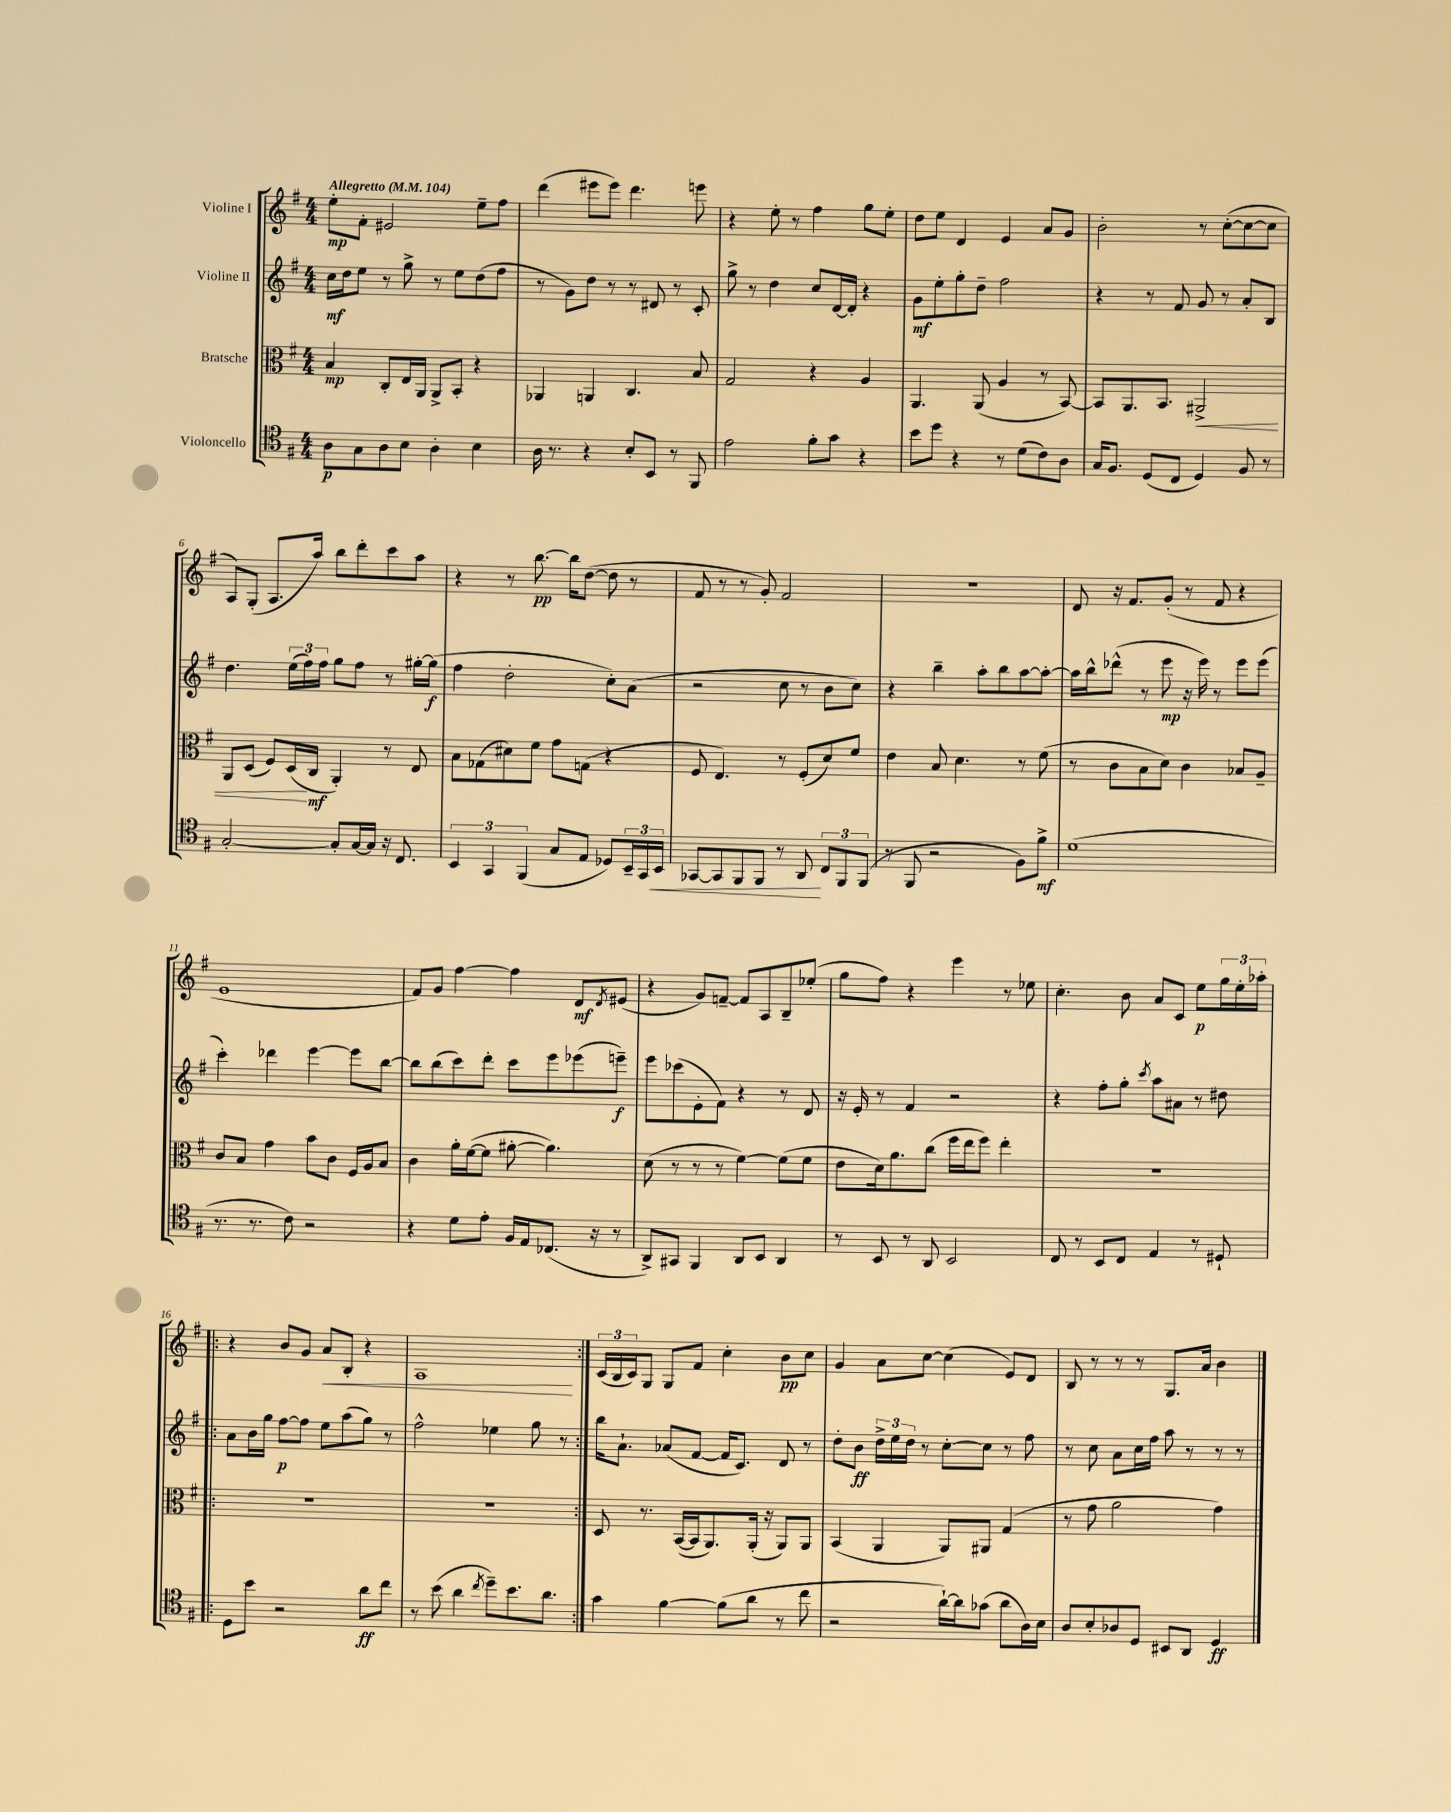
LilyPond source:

<<
\new StaffGroup <<
\new Staff = "s0" \with { instrumentName = "Violine I" } {
    \clef treble \key g \major \numericTimeSignature \time 4/4 \tempo "Allegretto" 4 = 104
    e''8-.\mp fis'8-. eis'2 e''8-- fis''8 |
    d'''4( eis'''8 eis'''8) d'''4. e'''8 |
    r4 e''8-. r8 fis''4 g''8 e''8-. |
    d''8 e''8 d'4 e'4 a'8 g'8 |
    b'2-. r8 c''8~-.( c''8~ c''8 |
    a8) g8-.( a8. a''16) b''8 d'''8-. c'''8 a''8 |
    r4 r8 b''8.~\pp b''16 d''8~( d''8 r8 |
    fis'8 r8 r8 g'8-.) fis'2 |
    r1 |
    d'8 r16 fis'8. g'8-.( r8 fis'8 r4 |
    e'1 |
    fis'8) g'8 fis''4~ fis''4 d'8\mf \acciaccatura { d'8 } eis'8( |
    r4 g'8) f'8~-- f'8 a8 b8-- ees''8-.( |
    g''8 fis''8) r4 e'''4 r8 ees''8 |
    c''4.-. b'8 a'8 c'8 e''8\p \tuplet 3/2 { g''16 e''16-. aes''16-. } |
    \repeat volta 2 { r4 b'8 g'8 a'8\< b8-. r4 |
    a1\! | }
    \tuplet 3/2 { c'16( b16 c'16) } g8 g8 fis'8 c''4-. b'8\pp c''8 |
    g'4 a'8 c''8~ c''4( e'8) d'8 |
    b8 r8 r8 r8 g8. a'16 b'4 \bar "|." |
}
\new Staff = "s1" \with { instrumentName = "Violine II" } {
    \clef treble \key g \major \numericTimeSignature \time 4/4
    c''16\mf d''16 e''8 r8 g''8-> r8 e''8 d''8( fis''8 |
    r8 g'8) d''8 r8 r8 dis'8 r8 c'8-. |
    g''8-> r8 d''4 c''8 d'16~ d'16-. r4 |
    g'8\mf e''8-. g''8-. d''8-- fis''2 |
    r4 r8 fis'8 g'8 r8 a'8-. b8 |
    d''4. \tuplet 3/2 { e''16( fis''16) fis''16 } g''8 fis''8 r8 gis''16~-. gis''16\f( |
    fis''4 d''2-. c''8-.) a'8( |
    r2 c''8 r8 b'8 c''8) |
    r4 b''4-- a''8-. b''8 a''8~ a''8~-. |
    a''16 b''16-^ des'''8-^( r8 e'''8\mp r16 e'''16) r8 e'''8 e'''8( |
    c'''4-.) des'''4 e'''4~ e'''8 b''8~ |
    b''8 b''8( c'''8) d'''8-. c'''8 e'''8 ees'''8( e'''8--\f) |
    e'''8 ces'''8( e'8-. fis'8) r4 r8 d'8 |
    r16 e'16-. r8 fis'4 r2 |
    r4 fis''8-. g''8-. \acciaccatura { c'''8 } a''8 ais'8 r8 dis''8 |
    \repeat volta 2 { a'8 b'16 g''16 fis''8~\p fis''8 e''8 a''8( g''8) r8 |
    fis''2-^ ees''4 g''8 r8 | }
    b''16 a'8.-! aes'8( fis'8~ fis'16 c'8.) d'8 r8 |
    d''8-. b'8\ff \tuplet 3/2 { d''16-> e''16 d''16 } r8 c''8~-. c''8 r8 fis''8 |
    r8 c''8 a'8 c''16 fis''16 a''8 r8 r8 r8 \bar "|." |
}
\new Staff = "s2" \with { instrumentName = "Bratsche" } {
    \clef alto \key g \major \numericTimeSignature \time 4/4
    b4\mp c8-. e16 a,16 a,8-> b,8-. r4 |
    aes,4 a,4 c4. b8 |
    g2 r4 a4 |
    a,4. a,8( a4 r8 b,8~) |
    b,8 a,8. b,8. ais,2->\< |
    a,8 d8( fis8) d16\!( c16\mf a,4-.) r8 e8 |
    b8 ges8( dis'8) fis'8 g'8 g8( r4 |
    fis8 e4.) r8 fis8-.( d'8) fis'8 |
    e'4 b8 d'4. r8 fis'8( |
    r8 c'8 b8 d'8) c'4 bes8 a8-- |
    c'8 b8 g'4 b'8 c'8 fis16 a16 b8 |
    c'4 a'16-. fis'16~( fis'8 ais'8~-. ais'4.) |
    d'8( r8 r8 r8 fis'4~) fis'8( fis'8 |
    e'8 d'16) a'8. c''8( fis''16 e''16 fis''8) e''4-. |
    R1 |
    \repeat volta 2 { R1 |
    R1 | }
    d8 r8. b,16~( b,16 a,8.) a,16-.( r16 a,8) a,8 |
    b,4( a,4 a,8) ais,8 g4( |
    r8 g'8 a'2 g'4) \bar "|." |
}
\new Staff = "s3" \with { instrumentName = "Violoncello" } {
    \clef tenor \key g \major \numericTimeSignature \time 4/4
    a8\p g8 a8 b8 a4-. b4 |
    a16 r8. r4 b8-. b,8 r8 fis,8 |
    e'2 fis'8-. g'8 r4 |
    b'8 d''8 r4 r8 d'8( c'8) a8 |
    g16 fis8. d8( c8 d4) fis8 r8 |
    g2~-. g8-. g16~ g16 r16 c8. |
    \tuplet 3/2 { b,4 g,4 fis,4( } g8 e8 des8) \tuplet 3/2 { b,16-- g,16 b,16\< } |
    ges,8~ ges,8 fis,8 fis,8 r8 a,8\! \tuplet 3/2 { c8 fis,8 fis,8( } |
    r8 fis,8 r2 fis8) fis'8->\mf |
    d'1( |
    r8. r8. c'8) r2 |
    r4 d'8 e'8-. fis16 e16 ces8.( r16 r8 |
    a,8->) gis,8 fis,4 a,8 b,8 a,4 |
    r8 b,8 r8 a,8 b,2 |
    c8 r8 b,8 c8 e4 r8 dis8-! |
    \repeat volta 2 { d8 b'8 r2 a'8\ff c''8 |
    r8 b'8( a'4 \acciaccatura { c''8 } d''8--) b'8. a'8. | }
    g'4 fis'4~ fis'8( a'8 r8 c''8 |
    r2 a'16~-!) a'16 ges'8( a'8 a16) b16 |
    a8 b8-. aes8 d8 bis,8 a,8 d4\ff \bar "|." |
}
>>
>>
